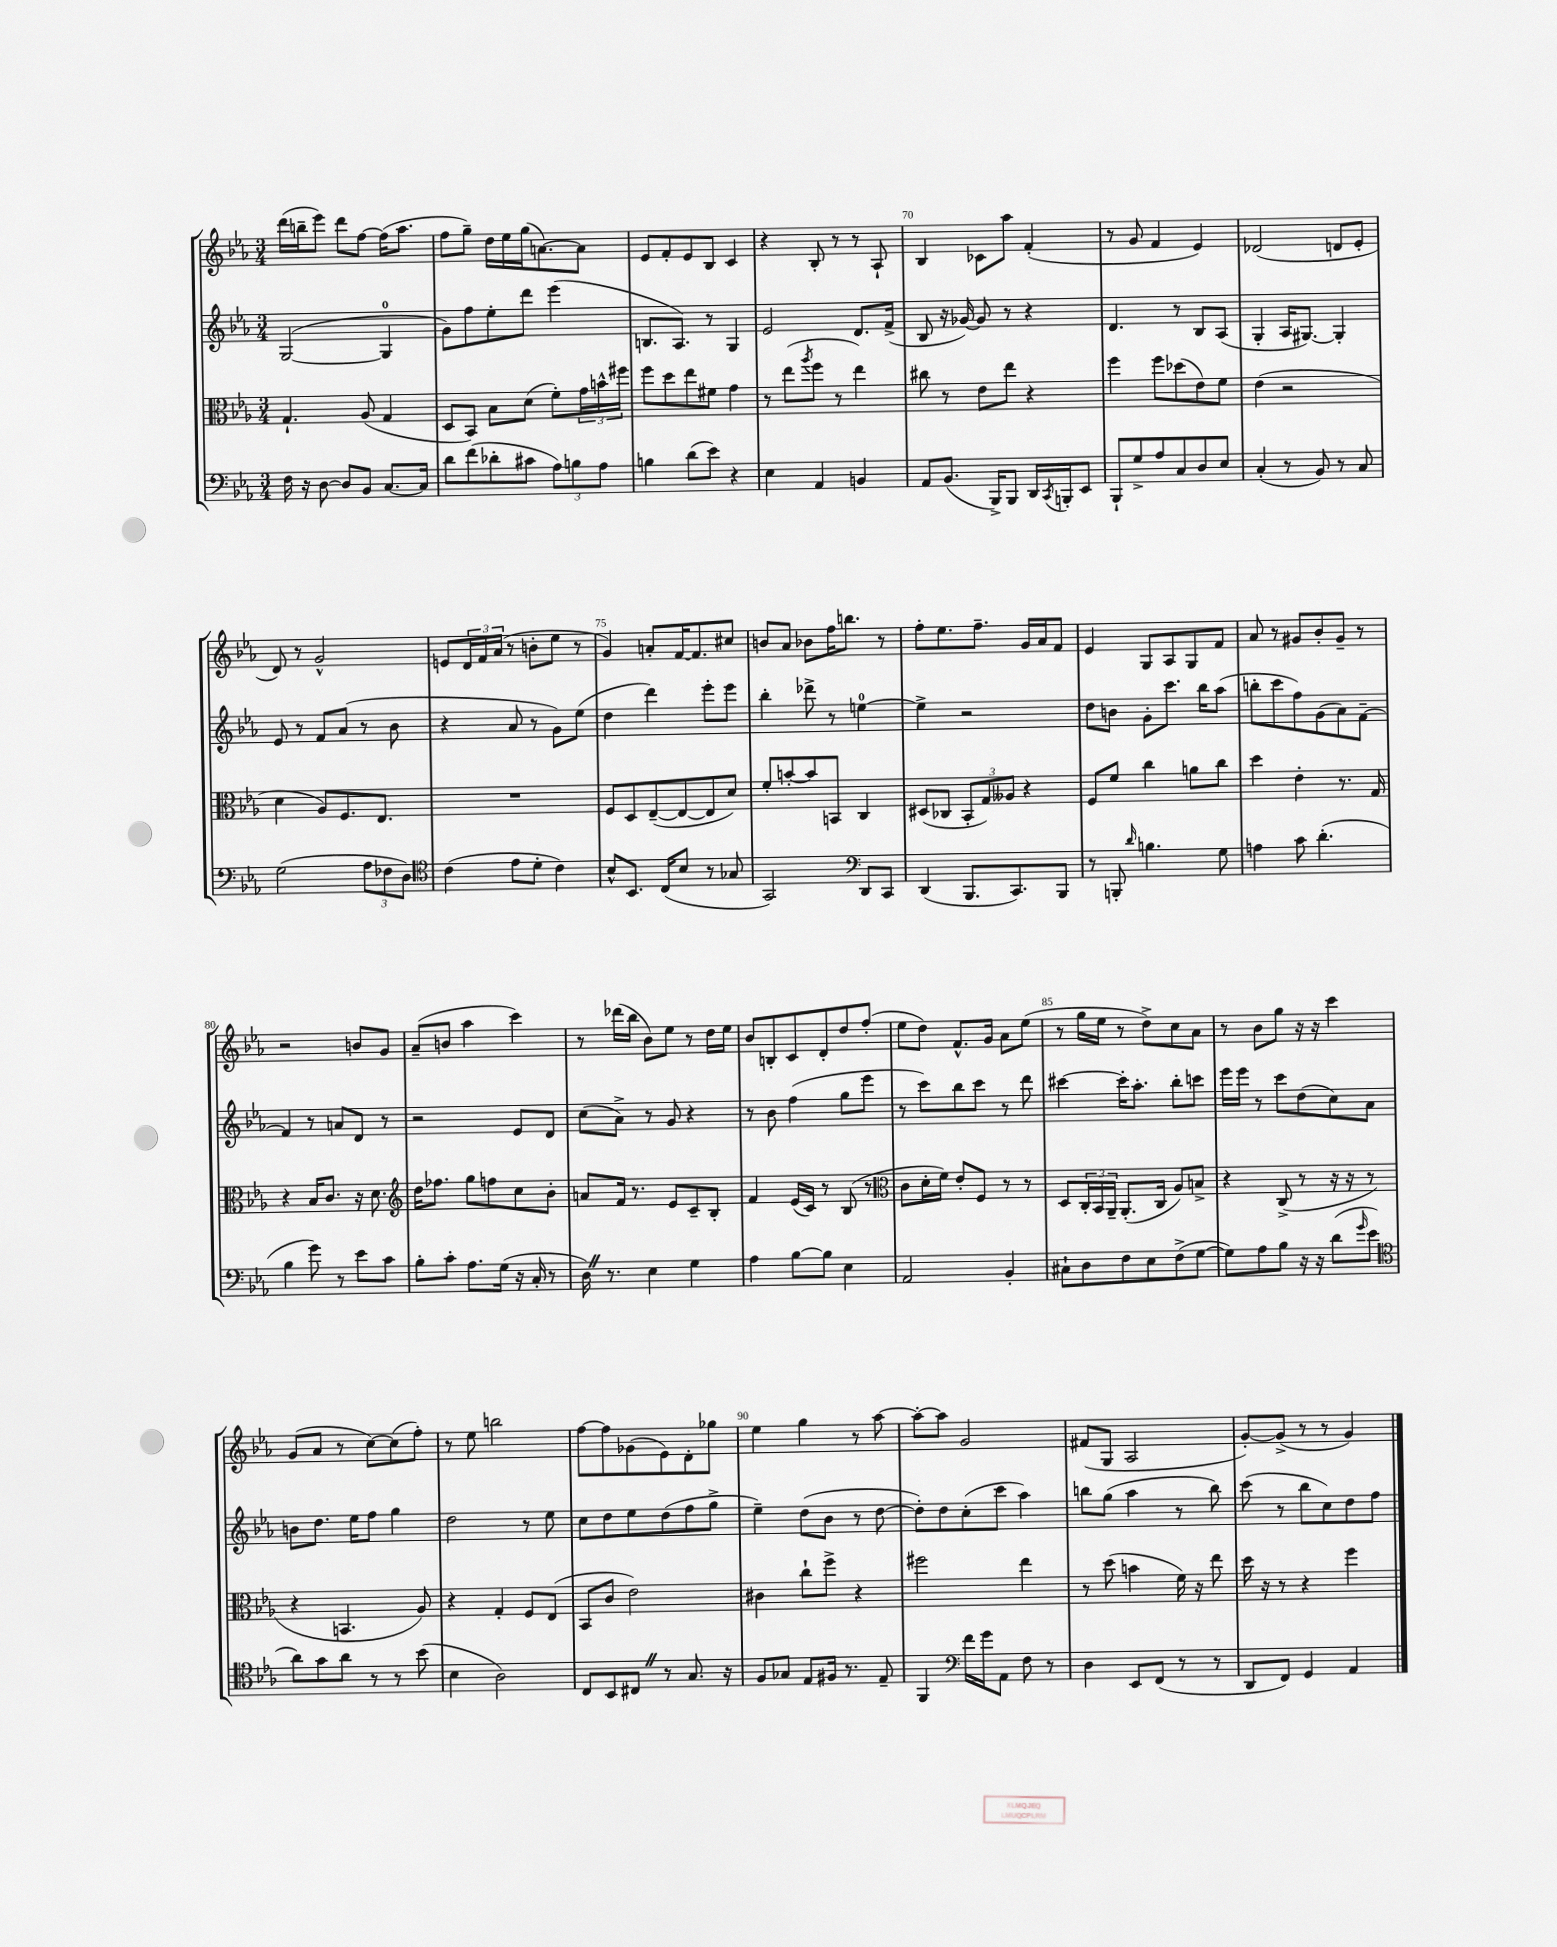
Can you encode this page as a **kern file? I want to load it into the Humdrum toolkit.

**kern	**kern	**kern	**kern
*part4	*part3	*part2	*part1
*staff4	*staff3	*staff2	*staff1
*clefF4	*clefC3	*clefG2	*clefG2
*k[b-e-a-]	*k[b-e-a-]	*k[b-e-a-]	*k[b-e-a-]
*M3/4	*M3/4	*M3/4	*M3/4
=66	=66	=66	=66
16F\	4.G`/	([2G/	(16ddd\LL
16r	.	.	16bbn~\J
[8D\	.	.	8eee-\J)
8D/L]	.	.	8ddd\L
8BB-/J	(8A-/	.	[8ff\J
[8.C/L	4G/	4G/]	(16ff\KL]
.	.	.	8.aa-\J
16C/Jk]	.	.	.
=67	=67	=67	=67
8d\L	8D/L	8g\L)	8ff\L
(8f\	8BB-/J)	8ff\	8gg~\J)
8d-X'\	8B-\L	8ee-'\	16dd\LL
.	.	.	16ee-\
8c#X\J	(8d\J	8ddd\J	(16gg\J
.	.	.	[8.an\)
12A-\L)	8f'\L)	(4eee-\	.
12Bn\	.	.	.
.	24g\L	.	8a\J]
12A-\J	24bn^^\	.	.
.	24ff#X\JJ	.	.
=68	=68	=68	=68
4Bn\	8ff\L	8.Bn/L	8e-/L
.	8dd\	.	8f'/
.	.	8.A-/J)	.
(8d\L	8ee-\	.	8e-/
8e-\J)	8f#X\J	8r	8B-/J
4r	4g\	4G/	4c/
=69	=69	=69	=69
4E-\	8r	2e-/	4r
.	(8ee-\L	.	.
.	8qaa-/	.	.
4AA-/	8ff\J	.	8B-'/
.	8r	.	8r
4BBn/	4ee-\)	8.d/L	8r
.	.	.	8A-`/
.	.	(16f^/Jk	.
=70	=70	=70	=70
8AA-/L	8cc#X\	8B-/	4B-/
(8.BB-/J	8r	16r	.
.	.	[16g-X/)	.
.	8e-\L	8g-/]	8c-X\L
16BBB-^/KL)	.	.	.
8BBB-/J	8ee-\J	8r	8aa-\J
16DD/LL	4r	4r	(4f'/
8qCC/	.	.	.
16BBBn'/J	.	.	.
8EE-/J	.	.	.
=71	=71	=71	=71
8BBB-`/L	4ff\	4.d/	8r
8G^/	.	.	8g/
8A-/	8ff\L	.	4f/
8C/	(8dd-X\	8r	.
8D/	8e-\)	8B-/L	4e-/)
8E-/J	8f\J	(8A-/J	.
=72	=72	=72	=72
(4C'/	(4e-\	4G'/	(2d-X/
8r	2r	16A-/KL	.
.	.	[8.G#X/J)	.
8BB-/)	.	.	.
8r	.	4G#'/]	8dn/L
8C/	.	.	8e-'/J
!!LO:LB:g=z
=73	=73	=73	=73
(2G\	4d\	8e-/	8d/)
.	.	8r	8r
.	8A-/L)	8f/L	2g^^/
.	8.F/	(8a-/J	.
12A-\L	.	8r	.
.	8.E-/J	.	.
12F-X\	.	.	.
.	.	8b-\	.
12D\J)	.	.	.
=74	=74	=74	=74
*clefC4	*	*	*
(4c\	2.r	4r	8en/L
.	.	.	24d/L
.	.	.	24f/
.	.	.	(24a-/JJ
8e-\L	.	8a-/	8r
8d'\J	.	8r	8bn'\L
4c\)	.	8g\L)	8ee-\J
.	.	(8ee-\J	8r
=75	=75	=75	=75
8B-^^/L	8F/L	4dd\	4g/)
8.BB-/J	8D/	.	.
.	([8E-~/	4ddd\)	8an'/L
(16C/KL	.	.	.
8B-/J	8E-/_	.	[16f/K
.	.	.	8.f/]
8r	8E-/]	8eee-'\L	.
8G-X/	8d/J)	8eee-\J	8cc#X/J
=76	=76	=76	=76
2GG/)	8f'/L	4bb-'\	8bn/L
.	[8bn'/	.	8a-/J
.	8b/]	8ddd-X^\	8b-X\L
.	8BBn/J	8r	16ff\K
.	.	.	8.bbn\J
*clefF4	*	*	*
8DD/L	4C/	[4een\	.
8CC/J	.	.	8r
=77	=77	=77	=77
(4DD/	(8D#X/L	4ee^\]	8ff'\L
.	8C-X/J	.	8.ee-\
8.BBB-/L	12BB-'/L	2r	.
.	.	.	8.ff~\J
.	12G/)	.	.
.	12A--X/J	.	.
8.CC/)	.	.	.
.	4r	.	16g/LL
.	.	.	16a-/J
8BBB-/J	.	.	8f/J
=78	=78	=78	=78
8r	8F/L	8dd\L	4e-/
8BBBn'/	8f/J	8bn\J	.
16qqd/	.	.	.
4.Bn\	4cc\	8g'\L	8G/L
.	.	8.ccc\J	8A-/
.	8an\L	.	8G/
.	.	16bb-\KL	.
8G\	8cc\J	(8aa-\J	8f/J
=79	=79	=79	=79
4An\	4dd\	8bbn'\L	8a-/
.	.	8ccc\	8r
8c\	4e-'\	8ff\)	8g#X/L
(4.d'\	.	(8g\	8b-'/
.	8.r	8a-\)	8g#~/J
.	.	[8f~\J	8r
.	16G/	.	.
!!LO:LB:g=z
=80	=80	=80	=80
4B-\	4r	4f/]	2r
8g\)	16B-/KL	8r	.
.	8.c/J	.	.
8r	.	8an/L	.
8e-\L	16r	8d/J	8bn/L
.	8.d\	.	.
8c\J	.	8r	8g/J
=81	=81	=81	=81
*	*clefG2	*	*
8B-'\L	16dd\KL	2r	(8a-~/L
.	8.ff-X\J	.	.
8c'\J	.	.	8bn/J
8.A-\L	8gg\L	.	4aa-\
.	8ffn\	.	.
(16G\Jk	.	.	.
16r	8cc\	8e-/L	4ccc\)
16C'/	.	.	.
8r	8b-'\J	8d/J	.
=82	=82	=82	=82
16DZ\)	8an/L	(8cc\L	8r
8.r	.	.	.
.	16f/Jk	8a-^\J)	(16ddd-X\LL
.	8.r	.	16bb-\JJ
4E-\	.	8r	8b-\L)
.	8e-/L	8g/	8ee-\J
4G\	8c~/	4r	8r
.	8B-'/J	.	16dd\LL
.	.	.	16ee-\JJ
=83	=83	=83	=83
4A-\	4f/	8r	8b-/L
.	.	8b-\	8Bn'/
[8B-\L	(16e-/LL	(4ff\	8c/
.	16c/JJ)	.	.
8B-\J]	8r	.	8d'/
4E-\	(8B-/	8gg\L	8dd/
.	8r	8eee-\J	(8ff'/J
=84	=84	=84	=84
*	*clefC3	*	*
2AA-/	8c\L	8r	8ee-\L
.	16d'\L	8ccc\L)	8dd\J)
.	16f\JJ)	.	.
.	8e-'/L	8bb-\	8.f^^/L
.	8F/J	8ccc\J	.
.	.	.	16g/Jk
4BB-'/	8r	8r	8a-\L
.	8r	8ddd\	(8ee-\J
=85	=85	=85	=85
8C#X`\L	8D/L	[4ccc#X\	8r
8D\	24C'/L	.	16gg\LL
.	24BB-/	.	.
.	.	.	16ee-\JJ
.	24AA-~/JJ	.	.
8F\	(8.AA-'/L	16ccc#'\KL]	8r
.	.	8.aa-'\J	.
8E-\	.	.	8dd^\L)
.	16C/Jk	.	.
(8F^\	8A-/L)	8bb-'\L	8cc\
[8G\J	8Bn^/J	8cccn\J	8a-\J
=86	=86	=86	=86
8G\L])	4r	16eee-\LL	8r
.	.	16eee-\JJ	.
8A-\	.	8r	8b-\L
8B-\J	(8C^/	8ccc\L	8gg\J
16r	8r	(8dd\	16r
16r	.	.	16r
(8d\L	16r	8cc\)	4ccc\
.	16r	.	.
16qqg/	.	.	.
8e-\J	8r	8a-\J	.
!!LO:LB:g=z
=87	=87	=87	=87
*clefC4	*	*	*
8a-\L)	4r	8bn\L	(8g/L
8g\	.	8.dd\J	8a-/J
8a-\J	4.BBn/	.	8r
.	.	16ee-\KL	.
8r	.	8ff\J	[8cc\L)
8r	.	4gg\	(8cc\]
(8b-\	8A-/)	.	8ff'\J)
=88	=88	=88	=88
4B-\	4r	2dd\	8r
.	.	.	8ee-\
2A-\)	4G'/	.	2bbn\
.	8F/L	8r	.
.	(8E-/J	8ee-\	.
=89	=89	=89	=89
8C/L	8BB-/L	8cc\L	[8ff\L
8BB-/	8c/J	8dd\	8ff\]
8C#XZ/J	2e-\)	8ee-\	(8g-X\
8r	.	(8dd\	8e-\)
8.G/	.	8ff\	8d'\
.	.	8gg^\J	8gg-X\J
16r	.	.	.
=90	=90	=90	=90
8F/L	4c#X\	4ee-~\)	4ee-\
8G-X/J	.	.	.
8E-/L	8cc`\L	(8dd\L	4gg\
16F#X/Jk	8ff^\J	8b-\J	.
8.r	.	.	.
.	4r	8r	8r
8E-~/	.	[8dd\	[8aa-\
=91	=91	=91	=91
4FF/	2ff#X\	8dd'\L])	8aa-'\L_
.	.	8dd\	8aa-\J]
*clefF4	*	*	*
16f\LL	.	(8cc'\	2g/
16g\J	.	.	.
8AA-\J	.	8ccc\J	.
8F\	4ee-\	4aa-\)	.
8r	.	.	.
=92	=92	=92	=92
4D\	8r	8bbn\L	(8f#X/L
.	(8dd\	(8gg\J	8G/J
8EE-/L	4bn\	4aa-\	2A-/
(8FF/J	.	.	.
8r	16f\)	8r	.
.	16r	.	.
8r	8ee-\	8bb\)	.
=93	=93	=93	=93
8DD/L	16dd\	(8ccc\	[8g'/L)
.	16r	.	.
8FF/J)	8r	8r	(8g^/J]
4GG/	4r	8bb-\L	8r
.	.	8cc\)	8r
4AA-/	4ff\	8dd\	4g/)
.	.	8ff\J	.
==	==	==	==
*-	*-	*-	*-
